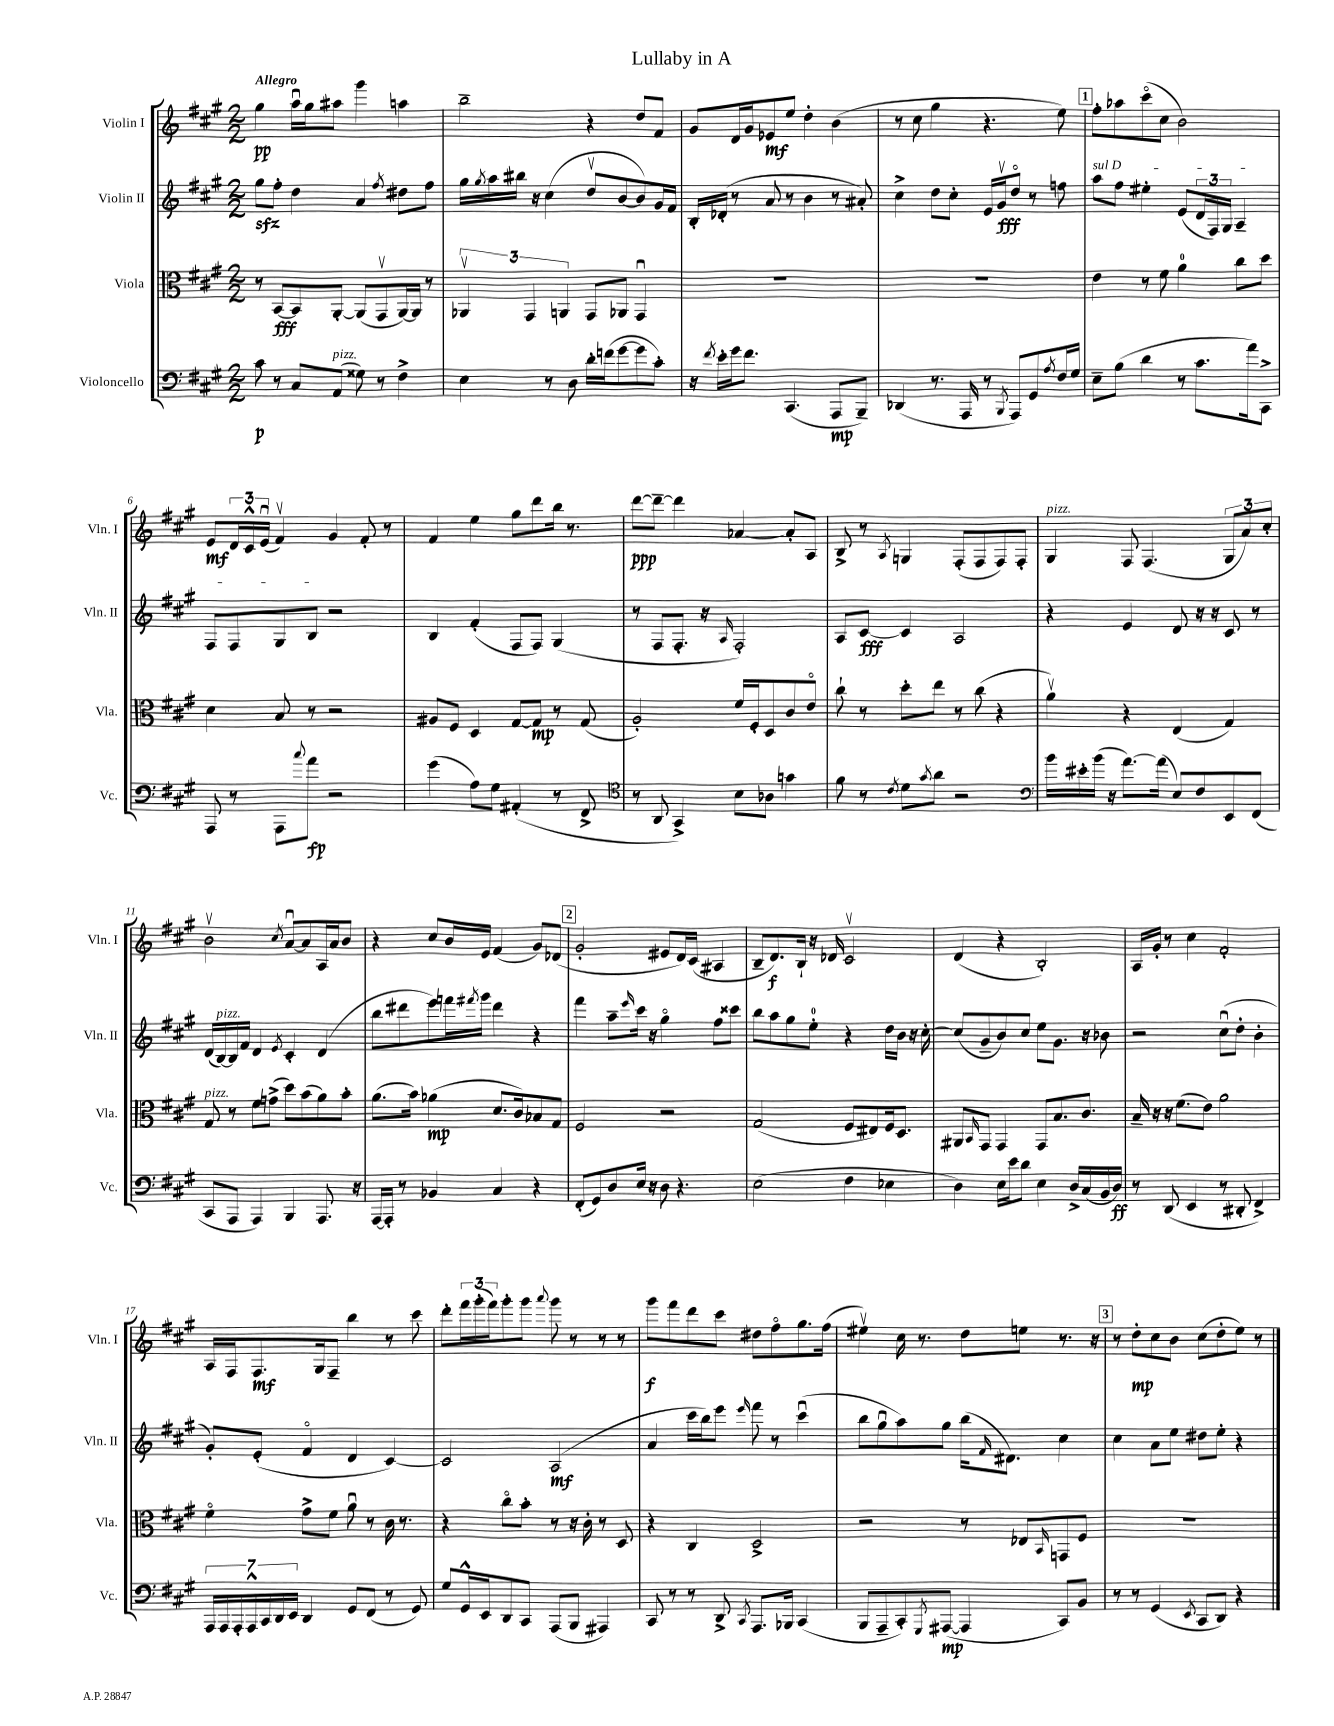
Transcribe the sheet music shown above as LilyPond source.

\header { title = "Lullaby in A" }
<<
\new StaffGroup <<
\new Staff = "s0" \with { instrumentName = "Violin I" shortInstrumentName = "Vln. I" } {
    \clef treble \key a \major \numericTimeSignature \time 2/2 \tempo "Allegro"
    gis''4\pp a''16\downbow gis''16 ais''8 gis'''4 a''4 |
    b''2-- r4 d''8 fis'8 |
    gis'8 d'16 gis'16 ees'8\mf e''8 d''4-. b'4( |
    r8 cis''8 gis''4 r4. e''8) |
    \mark \markup { \box "1" } fis''8-. aes''8 cis'''8\flageolet( cis''8 b'2) |
    e'8\mf \tuplet 3/2 { d'16 cis'16-^ e'16\downbow( } fis'4\upbow) gis'4 fis'8-. r8 |
    fis'4 e''4 gis''8 d'''8 b''16 r8. |
    d'''8~\ppp d'''8~-- d'''4 aes'4~ aes'8-. a8 |
    b8-> r8 \acciaccatura { a8 } g4 fis8-.( fis8 fis8) fis8-. |
    gis4^\markup { \italic "pizz." } fis8 fis4.( \tuplet 3/2 { gis8 a'8) cis''8-. } |
    b'2\upbow \acciaccatura { cis''8 } a'8~\downbow a'8 a16 a'16 b'8 |
    r4 cis''8 b'16 e'16 fis'4( gis'8) des'8( |
    \mark \markup { \box "2" } gis'2-. eis'8 d'16) cis'16( ais4 |
    b8-- d'8.\f) b16-! r16 des'16 cis'2\upbow |
    d'4( r4 b2-.) |
    a16 gis'16-. r8 cis''4 fis'2-. |
    a16 fis16 fis8.\mf gis16 fis8-- b''4 r8 cis'''8 |
    d'''8-. \tuplet 3/2 { fis'''16 gis'''16-.( fis'''16) } gis'''8-. gis'''8 \appoggiatura { a'''8 } gis'''8 r8 r8 r8 |
    gis'''8\f fis'''8 d'''8 cis'''8 dis''8 fis''8\flageolet gis''8. fis''16( |
    eis''4\upbow) cis''16 r8. d''8 e''8 r8. r16 |
    \mark \markup { \box "3" } r8 d''8-.\mp cis''8 b'8 cis''8( d''8-. e''8) r8 \bar "|." |
}
\new Staff = "s1" \with { instrumentName = "Violin II" shortInstrumentName = "Vln. II" } {
    \clef treble \key a \major \numericTimeSignature \time 2/2
    gis''8\sfz fis''8-. d''4 a'4 \acciaccatura { fis''8 } dis''8 fis''8 |
    gis''16 \acciaccatura { gis''8 } a''16 bis''16 r16 cis''4( d''8\upbow b'8~ b'8) gis'16 fis'16 |
    b16-. des'16-.( r8 a'8 r8 b'4 r8 ais'8-.) |
    cis''4-> d''8 cis''8-. e'16 gis'16\upbow\fff d''8\flageolet r8 f''8 |
    \mark \markup { \box "1" } \once \override TextSpanner.bound-details.left.text = \markup { \italic "sul D" } a''8\startTextSpan fis''8 eis''4-. e'8( \tuplet 3/2 { d'16 fis16) gis16 } a4-- |
    fis8 fis8 gis8 b8\stopTextSpan r2 |
    b4 fis'4-.( fis8 fis8) gis4( |
    r8 fis8 fis8.-. r16 \grace { a16 } fis2-.) |
    a8 cis'8~\fff cis'4 a2 |
    r4 e'4 d'8 r16 r16 cis'8 r8 |
    d'16( b16~^\markup { \italic "pizz." }) b16 fis'16 d'4 \acciaccatura { e'8 } cis'4-. d'4( |
    b''8 dis'''8 e'''8) f'''16 \acciaccatura { fis'''8 } gis'''16 dis'''4 r4 |
    \mark \markup { \box "2" } fis'''4 a''8-- \grace { e'''16 } cis'''16 r16 gis''4\flageolet fis''8 cisis'''8 |
    b''8 a''8 gis''8 e''8-0-. r4 d''16 b'16 r16 cis''16~-. |
    cis''8( gis'8-- b'8) cis''8 e''8 gis'8. r16 bes'8 |
    r2 cis''8\downbow( d''8-. b'4-. |
    gis'8-.) e'8-.( fis'4\flageolet d'4 cis'4~) |
    cis'2 a2\mf( |
    a'4 cis'''16 b''16) e'''8 \grace { e'''16 } fis'''8 r8 cis'''4\downbow( |
    b''8 gis''8\downbow a''8) gis''8 b''16( \grace { fis'16 } dis'8.) cis''4 |
    \mark \markup { \box "3" } cis''4 a'8 e''8 dis''8 e''8-. r4 \bar "|." |
}
\new Staff = "s2" \with { instrumentName = "Viola" shortInstrumentName = "Vla." } {
    \clef alto \key a \major \numericTimeSignature \time 2/2
    r8 b,8~\fff b,8 a,8~-. a,8( gis,8\upbow a,16~) a,16 r8 |
    \tuplet 3/2 { aes,4\upbow gis,4 a,4 } gis,8 aes,8 gis,4\downbow |
    R1 |
    R1 |
    \mark \markup { \box "1" } e'4 r8 fis'8 a'4-0 cis''8 d''8 |
    d'4 b8 r8 r2 |
    ais8 fis8 d4 gis8~ gis8\mp r8 gis8( |
    a2-.) fis'16 fis16-. d8 cis'8 e'8\flageolet |
    cis''8-! r8 d''8-. e''8 r8 cis''8( r4 |
    a'4\upbow) r4 e4( gis4) |
    gis8^\markup { \italic "pizz." } r8 fis'8 g'8->( d''8) b'8( a'8) b'8-. |
    a'8.( b'16) aes'4\mp( d'8. cis'16) bes8 gis8 |
    \mark \markup { \box "2" } fis2 r2 |
    gis2( fis8 eis8) fis16 d8. |
    ais,8 \grace { b,16 } gis,8 gis,4 gis,8 b8. cis'8. |
    b16-- r16 r16 fis'8.( e'8) a'2 |
    fis'4\flageolet gis'8-> fis'8 a'8\downbow r8 cis'16 r8. |
    r4 cis''8\flageolet b'8-. r8 r16 cis'16-. r8 d8 |
    r4 cis4 d2-> |
    r2 r8 ees8 \grace { b,16 } g,8 fis8 |
    \mark \markup { \box "3" } R1 \bar "|." |
}
\new Staff = "s3" \with { instrumentName = "Violoncello" shortInstrumentName = "Vc." } {
    \clef bass \key a \major \numericTimeSignature \time 2/2
    cis'8\p r8 cis8 a,8^\markup { \italic "pizz." }( gisis8) r8 fis4-> |
    e4 r8 d8 d'16-. f'16( gis'8~ gis'8 cis'8-.) |
    r16 \acciaccatura { fis'8 } e'16-. gis'16 fis'8. cis,4.( a,,8\mp b,,8--) |
    des,4( r8. a,,16 r8 \acciaccatura { b,,8 } a,,8) gis,8 \acciaccatura { a8 } fis16 gis16 |
    \mark \markup { \box "1" } e8-- b8( d'4 r8 cis'8. a'16) cis,8-> |
    a,,8 r8 a,,8 \appoggiatura { cis''8 } a'8\fp r2 |
    gis'4( a8) gis8 ais,4-.( r8 fis,8-> |
    \clef tenor r8 a,8 gis,4->) b8 aes8 g'4 |
    fis'8 r8 \acciaccatura { cis'8 } d'8 \acciaccatura { gis'8 } a'8 r2 |
    \clef bass b'16 eis'16-. b'16( r16 a'8.~) a'16( e8) fis8 e,8 fis,8( |
    cis,8 a,,8 a,,4) b,,4 a,,8. r16 |
    a,,16~ a,,16-. r8 bes,4 cis4 r4 |
    \mark \markup { \box "2" } fis,8-.( gis,8) d8 e16 r16 d8 r4. |
    e2( fis4 ees4 |
    d4) e16 e'16 d'8 e4 d16-> cis16( b,16 d16\ff) |
    r8 d,8( e,4 r8 dis,8-. fis,4->) |
    \tuplet 7/4 { a,,16 a,,16 a,,16-. a,,16-^ cis,16 d,16 e,16 } d,4 gis,8 fis,8( r8 gis,8) |
    gis8 gis,16-^ e,16 d,8 cis,8 a,,8( b,,8 ais,,4) |
    cis,8 r8 r8 d,8-> \acciaccatura { cis,8 } a,,8. bes,,16 cis,4( |
    b,,8 a,,8-- cis,8-.) \acciaccatura { gis,,8 } ais,,8~\mp( ais,,4 cis,8) b,8 |
    \mark \markup { \box "3" } r8 r8 gis,4( \acciaccatura { e,8 } cis,8 d,8) r4 \bar "|." |
}
>>
>>
